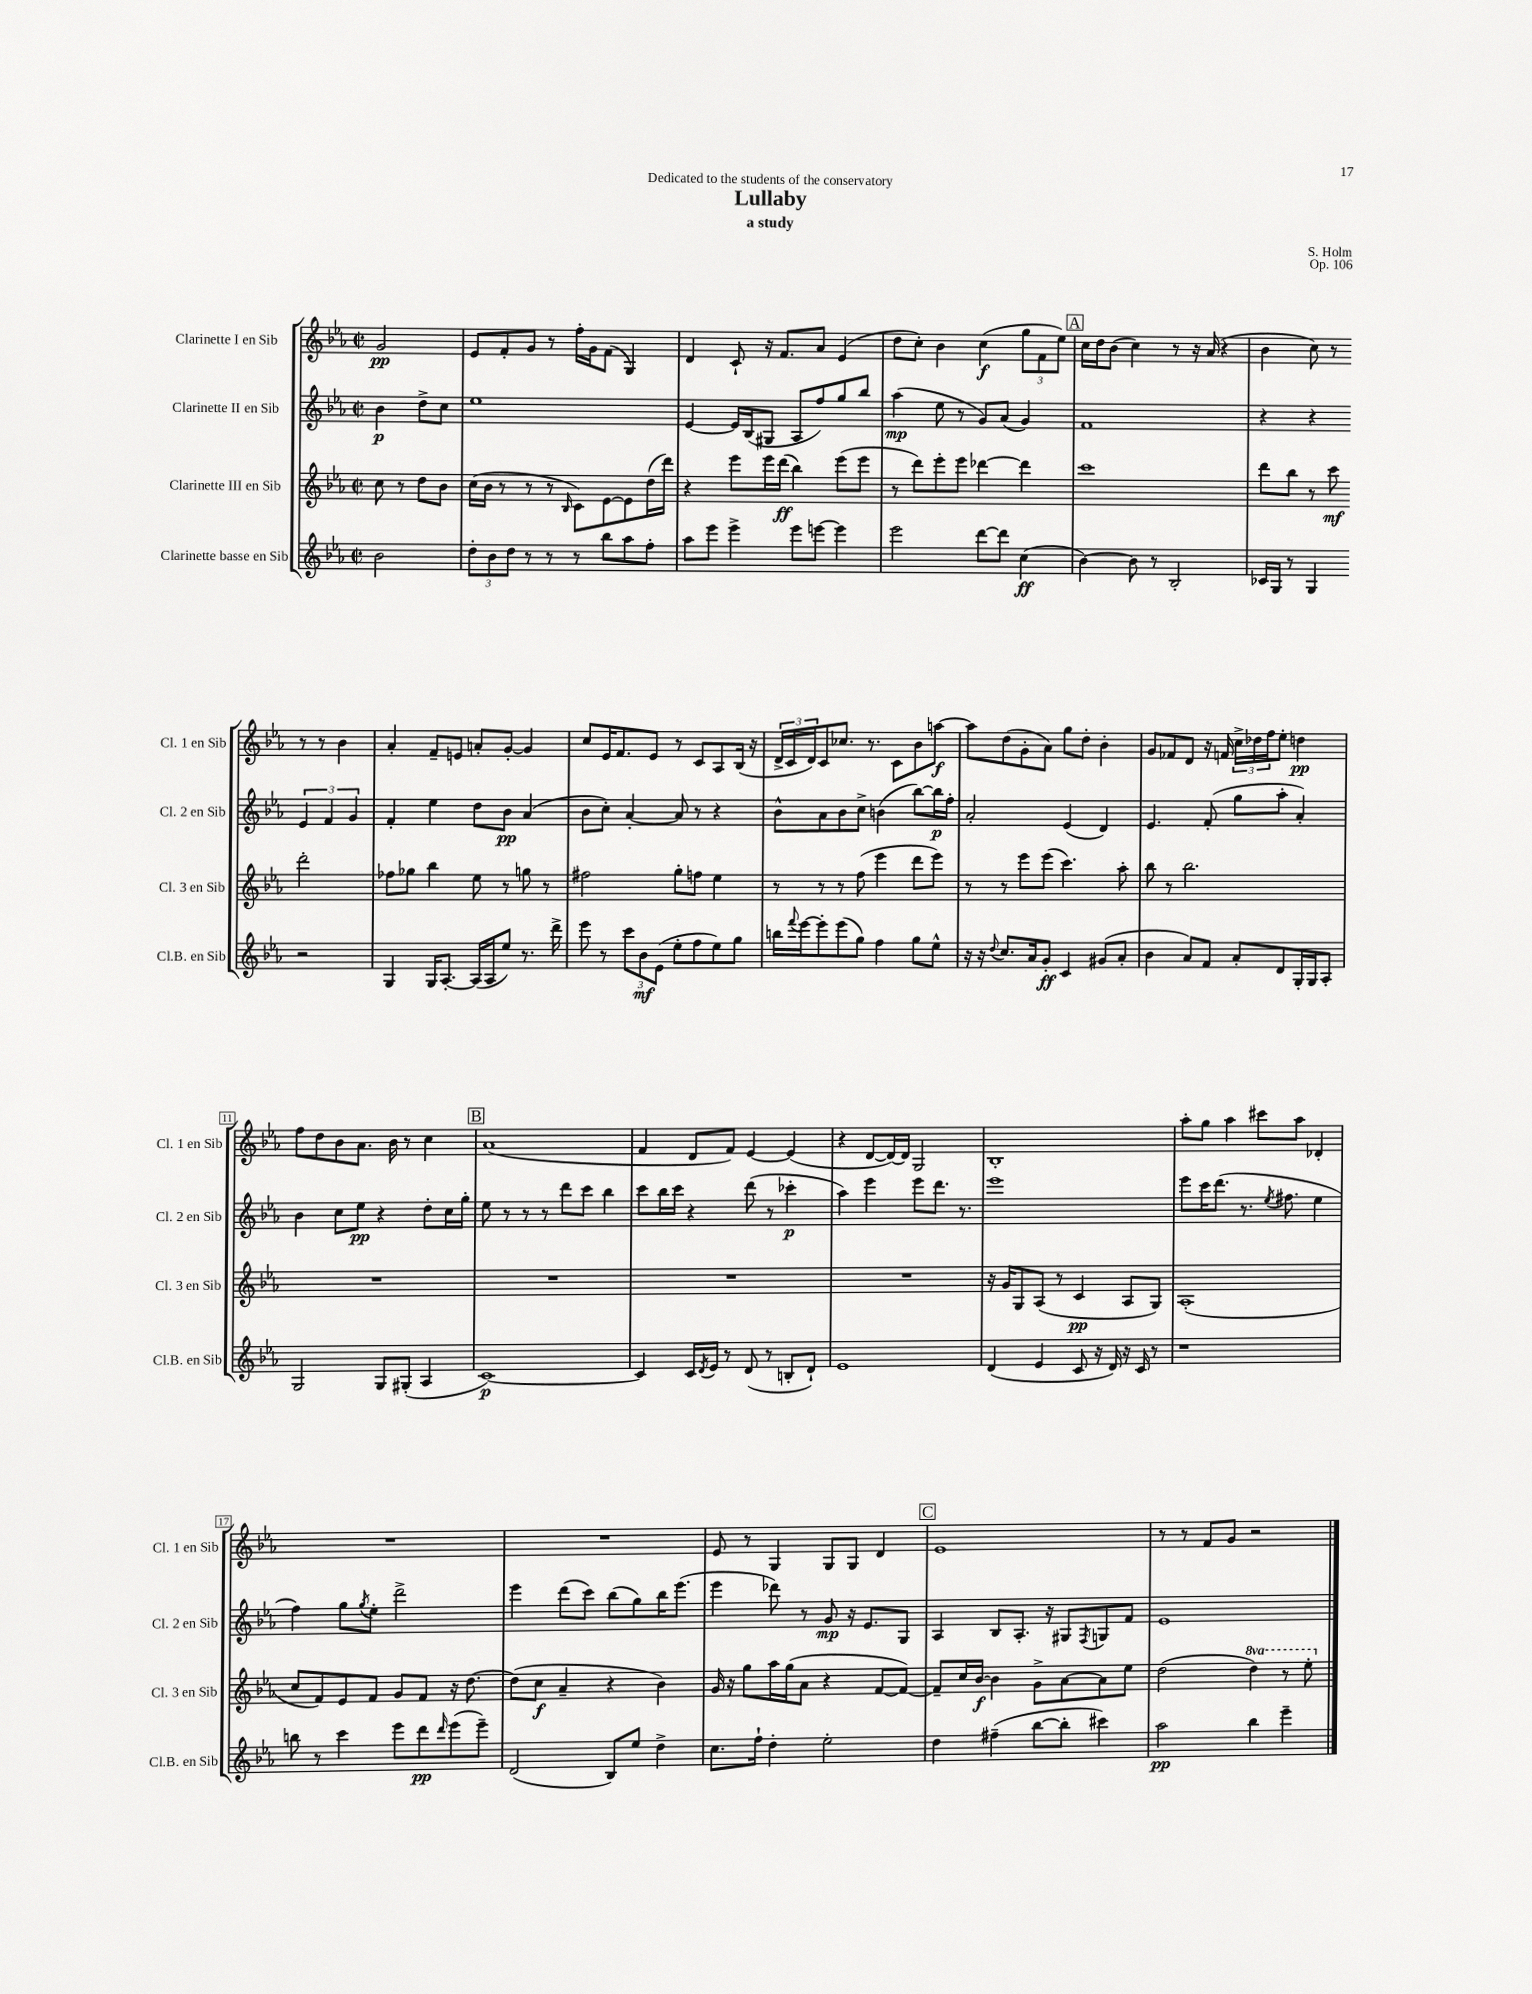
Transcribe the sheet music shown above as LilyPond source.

\header { title = "Lullaby" composer = "S. Holm" subtitle = "a study" dedication = "Dedicated to the students of the conservatory" opus = "Op. 106" }
<<
\new StaffGroup <<
\new Staff = "s0" \with { instrumentName = "Clarinette I en Sib" shortInstrumentName = "Cl. 1 en Sib" } {
    \clef treble \key ees \major \defaultTimeSignature \time 2/2 \partial 2
    g'2\pp |
    ees'8 f'8-. g'8 r8 f''16-. g'16 f'8( g4) |
    d'4 c'8-! r16 f'8. aes'8 ees'4( |
    d''8 c''8-.) bes'4 c''4\f( \tuplet 3/2 { g''8 f'8 ees''8) } |
    \mark \markup { \box "A" } c''16 d''16 bes'8( c''4) r8 r16 aes'16( r4 |
    bes'4 c''8) r8 r8 r8 bes'4 |
    aes'4-. f'8-- e'8 a'8-. g'8~-. g'4 |
    c''8 ees'16 f'8. ees'8 r8 c'8 aes8 bes16( r16 |
    \tuplet 3/2 { d'16-> c'16 d'16) } c'8 ces''8. r8. c'8 bes'8 a''8~\f |
    a''8 d''8( g'8-. aes'8) g''8 d''8-. bes'4-. |
    g'8 fes'8 d'8 r16 f'16 \tuplet 3/2 { c''16-> des''16 f''16 } ees''8-. d''4\pp |
    f''8 d''8 bes'8 aes'8. bes'16 r8 c''4 |
    \mark \markup { \box "B" } aes'1( |
    f'4 d'8 f'8) ees'4~ ees'4( |
    r4 d'8~ d'16~) d'16 g2 |
    bes1-. |
    aes''8-. g''8 aes''4 cis'''8 aes''8 des'4-. |
    R1 |
    R1 |
    ees'8 r8 g4 g8 g8 d'4 |
    \mark \markup { \box "C" } ees'1 |
    r8 r8 f'8 g'8 r2 \bar "|." |
}
\new Staff = "s1" \with { instrumentName = "Clarinette II en Sib" shortInstrumentName = "Cl. 2 en Sib" } {
    \clef treble \key ees \major \defaultTimeSignature \time 2/2 \partial 2
    bes'4\p d''8-> c''8 |
    ees''1 |
    ees'4~ ees'16 bes16( gis8 aes8 f''8) g''8 bes''8 |
    aes''4\mp( ees''8 r8 g'8) aes'8( g'4) |
    \mark \markup { \box "A" } f'1 |
    r4 r4 \tuplet 3/2 { ees'4 f'4 g'4 } |
    f'4-. ees''4 d''8 bes'8\pp aes'4( |
    bes'8 c''8-.) aes'4~-. aes'8 r8 r4 |
    bes'8-^ aes'8 bes'8 c''8-> b'4( bes''8~) bes''16\p f''16-. |
    aes'2-. ees'4( d'4) |
    ees'4. f'8-.( g''8 aes''8-. aes'4-.) |
    bes'4 c''8 ees''8\pp r4 d''8-. c''16 g''16-. |
    \mark \markup { \box "B" } ees''8 r8 r8 r8 d'''8 c'''8 bes''4 |
    c'''8 bes''16 c'''16 r4 d'''8( r8 ces'''4-.\p |
    aes''4) ees'''4 ees'''8 d'''8. r8. |
    ees'''1 |
    ees'''8 c'''16 d'''8.( r8. \acciaccatura { ees''8 } fis''8. ees''4 |
    f''4) g''8 \acciaccatura { g''8 } ees''8-. d'''2-> |
    ees'''4 d'''8( c'''8) bes''8( g''8) bes''16 ees'''8.( |
    ees'''4 des'''8) r8 g'8\mp r16 ees'8. g8 |
    \mark \markup { \box "C" } aes4 bes8 aes8.-. r16 gis8 \acciaccatura { f8 } g8 f'8 |
    ees'1 \bar "|." |
}
\new Staff = "s2" \with { instrumentName = "Clarinette III en Sib" shortInstrumentName = "Cl. 3 en Sib" } {
    \clef treble \key ees \major \defaultTimeSignature \time 2/2 \set Staff.ottavationMarkups = #ottavation-simple-ordinals \partial 2
    c''8 r8 d''8 bes'8 |
    c''16( bes'16 r8 r8 r8 \grace { bes16 } c'8) ees'8~ ees'8 d''16( d'''16) |
    r4 ees'''8 ees'''16 d'''16\ff( bes''4) ees'''8( ees'''8 |
    r8 d'''8) ees'''8-. ees'''8 des'''4~ des'''4 |
    \mark \markup { \box "A" } c'''1 |
    d'''8 bes''8 r8 c'''8\mf d'''2-. |
    fes''8 ges''8 bes''4 ees''8 r8 g''8 r8 |
    fis''2 g''8-. f''8 ees''4 |
    r8 r8 r8 f''8( ees'''4 d'''8 ees'''8) |
    r8 r8 ees'''8 ees'''8( c'''4.) aes''8-. |
    bes''8 r8 bes''2. |
    R1 |
    \mark \markup { \box "B" } R1 |
    R1 |
    R1 |
    r16 g'16 g8 aes8( r8 c'4\pp aes8 g8) |
    aes1-.( |
    c''8 f'8) ees'8 f'8 g'8 f'8 r16 d''8.~ |
    d''8( c''8\f aes'4-- r4 bes'4) |
    g'16 r16 g''8 aes''16 g''16( aes'8 r4 f'8~ f'8~) |
    \mark \markup { \box "C" } f'8-- c''16 bes'16~\f bes'4 g'8-> aes'8~ aes'8 ees''8 |
    d''2( \ottava #1 d'''4) r8 ees'''8-. \ottava #0 \bar "|." |
}
\new Staff = "s3" \with { instrumentName = "Clarinette basse en Sib" shortInstrumentName = "Cl.B. en Sib" } {
    \clef treble \key ees \major \defaultTimeSignature \time 2/2 \partial 2
    bes'2 |
    \tuplet 3/2 { d''8-. bes'8 d''8 } r8 r8 r8 bes''8 aes''8 f''8-. |
    aes''8 ees'''8 ees'''4-> ees'''8 e'''8~ e'''4 |
    ees'''2 d'''8~ d'''8 c''4\ff( |
    \mark \markup { \box "A" } bes'4~) bes'8 r8 bes2-. |
    ces'16 g16 r8 g4 r2 |
    g4 g16 aes8.~-. aes16( aes16 ees''8) r8. d'''16-> |
    ees'''8 r8 \tuplet 3/2 { c'''8 bes'8\mf ees'8( } ees''8-. f''8 ees''8) g''8 |
    b''16 \appoggiatura { f'''8 } ees'''16~ ees'''8-. ees'''8( g''8) f''4 g''8 ees''8-^ |
    r16 r16 \appoggiatura { d''8 } c''8. aes'16 g'8-.\ff c'4 gis'8( aes'8-. |
    bes'4 aes'8) f'8 aes'8-. d'8 g16-. g16 aes8-. |
    g2 g8 gis8-.( aes4 |
    \mark \markup { \box "B" } c'1~\p) |
    c'4 c'16 \acciaccatura { d'8 } ees'16 r8 d'8( r8 b8-. d'8-!) |
    ees'1 |
    d'4( ees'4 c'8 r16 d'16) r16 c'16 r8 |
    r1 |
    b''8 r8 c'''4 ees'''8 d'''8\pp \grace { d'''16 } ees'''8( ees'''8--) |
    d'2( bes8) ees''8 d''4-> |
    c''8. f''16-! d''4-. ees''2-. |
    \mark \markup { \box "C" } d''4 fis''4--( bes''8~ bes''8-. cis'''4) |
    aes''2\pp bes''4 ees'''4-- \bar "|." |
}
>>
>>
\layout { \context { \Score \override BarNumber.stencil = #(make-stencil-boxer 0.1 0.3 ly:text-interface::print) } }
